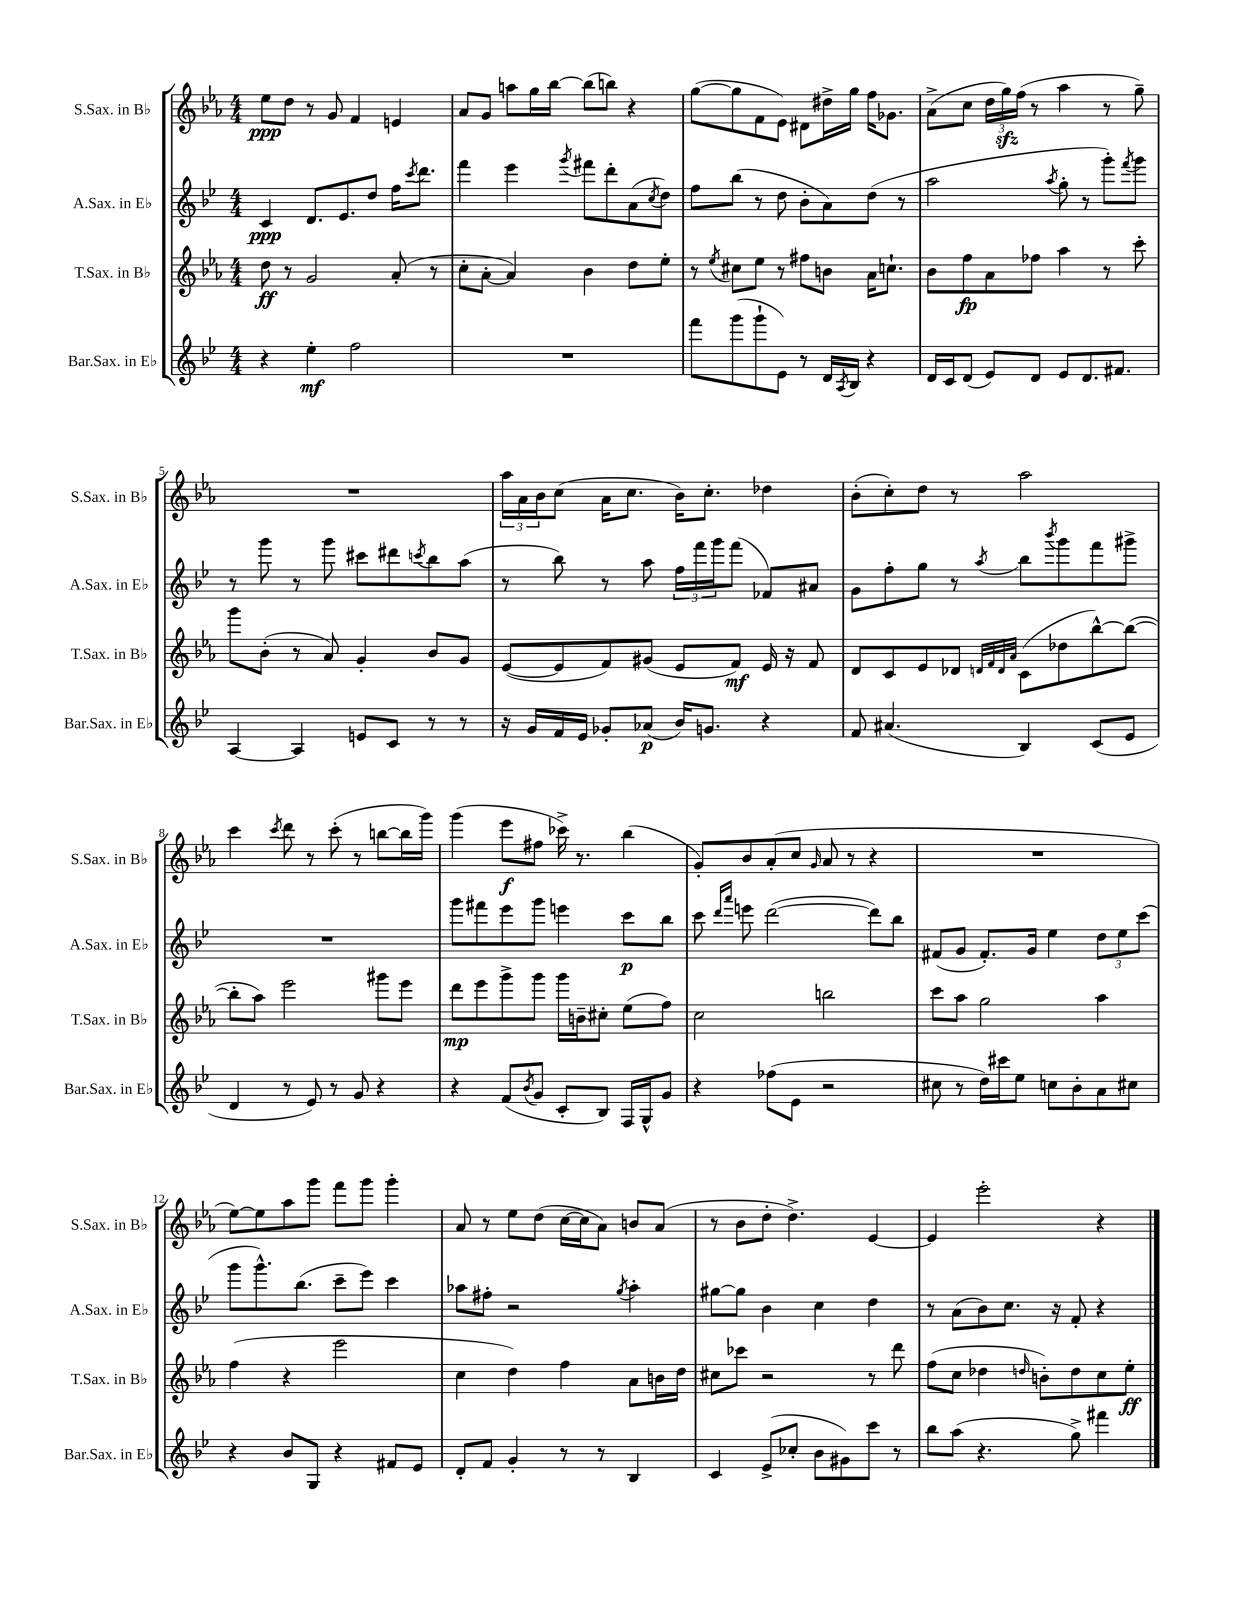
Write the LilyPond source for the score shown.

<<
\new StaffGroup <<
\new Staff = "s0" \with { instrumentName = "S.Sax. in Bb" shortInstrumentName = "S.Sax. in Bb" } {
    \clef treble \key ees \major \numericTimeSignature \time 4/4
    ees''8\ppp d''8 r8 g'8 f'4 e'4 |
    aes'8 g'8 a''8 g''16 bes''16~ bes''8( b''8) r4 |
    g''8~( g''8 f'8 ees'8) dis'8 dis''16-> g''16 f''16 ges'8. |
    aes'8->( c''8 \tuplet 3/2 { d''16 g''16\sfz) f''16( } r8 aes''4 r8 g''8--) |
    R1 |
    \tuplet 3/2 { aes''16 aes'16 bes'16 } c''8( aes'16 c''8. bes'16) c''8.-. des''4 |
    bes'8-.( c''8-.) d''8 r8 aes''2 |
    c'''4 \acciaccatura { c'''8 } d'''8 r8 c'''8-.( r8 b''8~ b''16 g'''16) |
    g'''4( ees'''8\f fis''8 ces'''16->) r8. bes''4( |
    g'8-.) bes'8 aes'8-.( c''8 \grace { g'16 } aes'8 r8 r4 |
    R1 |
    ees''8~) ees''8 aes''8 g'''8 f'''8 g'''8 g'''4-. |
    aes'8 r8 ees''8 d''8( c''16~ c''16 aes'8) b'8 aes'8( |
    r8 bes'8 d''8-. d''4.->) ees'4~ |
    ees'4 ees'''2-. r4 \bar "|." |
}
\new Staff = "s1" \with { instrumentName = "A.Sax. in Eb" shortInstrumentName = "A.Sax. in Eb" } {
    \clef treble \key bes \major \numericTimeSignature \time 4/4
    c'4\ppp d'8. ees'8. d''8 f''16 \acciaccatura { c'''8 } d'''8. |
    f'''4 ees'''4 \acciaccatura { g'''8 } fis'''8 d'''8-. a'8( \acciaccatura { c''8 } d''8) |
    f''8 bes''8( r8 d''8 bes'8-. a'8) d''8( r8 |
    a''2 \acciaccatura { a''8 } g''8-. r8 g'''8-.) \acciaccatura { f'''8 } g'''8 |
    r8 g'''8 r8 g'''8 cis'''8 dis'''8 \acciaccatura { c'''8 } bes''8 a''8( |
    r8 bes''8) r8 a''8 \tuplet 3/2 { f''16 f'''16 g'''16 } f'''8( fes'8) ais'8 |
    g'8 f''8-. g''8 r8 \acciaccatura { a''8 } bes''8 \acciaccatura { bes'''8 } g'''8 f'''8 gis'''8-> |
    R1 |
    g'''8 fis'''8 ees'''8 g'''8 e'''4 c'''8\p bes''8 |
    c'''8 \grace { d'''16 a'''16 } e'''8 d'''2~( d'''8) bes''8 |
    fis'8( g'8 fis'8.-.) g'16 ees''4 \tuplet 3/2 { d''8 ees''8 c'''8( } |
    g'''8 g'''8.-^) bes''8.( c'''8-- ees'''8) c'''4 |
    aes''8 fis''8-. r2 \acciaccatura { g''8 } aes''4-. |
    gis''8~ gis''8 bes'4 c''4 d''4 |
    r8 a'8( bes'8) c''8. r16 f'8-. r4 \bar "|." |
}
\new Staff = "s2" \with { instrumentName = "T.Sax. in Bb" shortInstrumentName = "T.Sax. in Bb" } {
    \clef treble \key ees \major \numericTimeSignature \time 4/4
    d''8\ff r8 g'2 aes'8-.( r8 |
    c''8-. aes'8~-. aes'4) bes'4 d''8 ees''8-. |
    r8 \acciaccatura { ees''8 } cis''8 ees''8 r8 fis''8 b'8 aes'16 c''8.-! |
    bes'8 f''8\fp aes'8 fes''8 aes''4 r8 c'''8-. |
    g'''8 bes'8-.( r8 aes'8) g'4-. bes'8 g'8 |
    ees'8~( ees'8 f'8) gis'8( ees'8 f'8\mf) ees'16 r16 f'8 |
    d'8 c'8 ees'8 des'8 \grace { d'32 f'32 d'32 aes'32 } c'8( des''8 bes''8~-^) bes''8~( |
    bes''8-. aes''8) ees'''2 gis'''8 ees'''8 |
    d'''8\mp ees'''8 g'''8-> g'''8 g'''16 b'16-- cis''8-. ees''8( f''8) |
    c''2 b''2 |
    c'''8 aes''8 g''2 aes''4 |
    f''4( r4 ees'''2 |
    c''4 d''4) f''4 aes'8 b'16 d''16 |
    cis''8 ces'''8 r2 r8 d'''8 |
    f''8( c''8 des''4 \grace { d''16 } b'8-.) d''8 c''8 ees''8-.\ff \bar "|." |
}
\new Staff = "s3" \with { instrumentName = "Bar.Sax. in Eb" shortInstrumentName = "Bar.Sax. in Eb" } {
    \clef treble \key bes \major \numericTimeSignature \time 4/4
    r4 ees''4-.\mf f''2 |
    R1 |
    f'''8 g'''8( g'''8-! ees'8) r8 d'16 \acciaccatura { a8 } bes16 r4 |
    d'16 c'16 d'8( ees'8) d'8 ees'8 d'8. fis'8. |
    a4~ a4 e'8 c'8 r8 r8 |
    r16 g'16 f'16 ees'16 ges'8-. aes'8\p( bes'16) g'8. r4 |
    f'8 ais'4.( bes4) c'8( ees'8 |
    d'4 r8 ees'8) r8 g'8 r4 |
    r4 f'8( \acciaccatura { bes'8 } g'8 c'8-. bes8) f16 g16-^ g'8 |
    r4 fes''8( ees'8 r2 |
    cis''8 r8 d''16) cis'''16 ees''8 c''8 bes'8-. a'8 cis''8 |
    r4 bes'8 g8 r4 fis'8 ees'8 |
    d'8-. f'8 g'4-. r8 r8 bes4 |
    c'4 ees'8->( ces''8-. bes'8 gis'8) c'''8 r8 |
    bes''8 a''8( r4. g''8->) fis'''4 \bar "|." |
}
>>
>>
